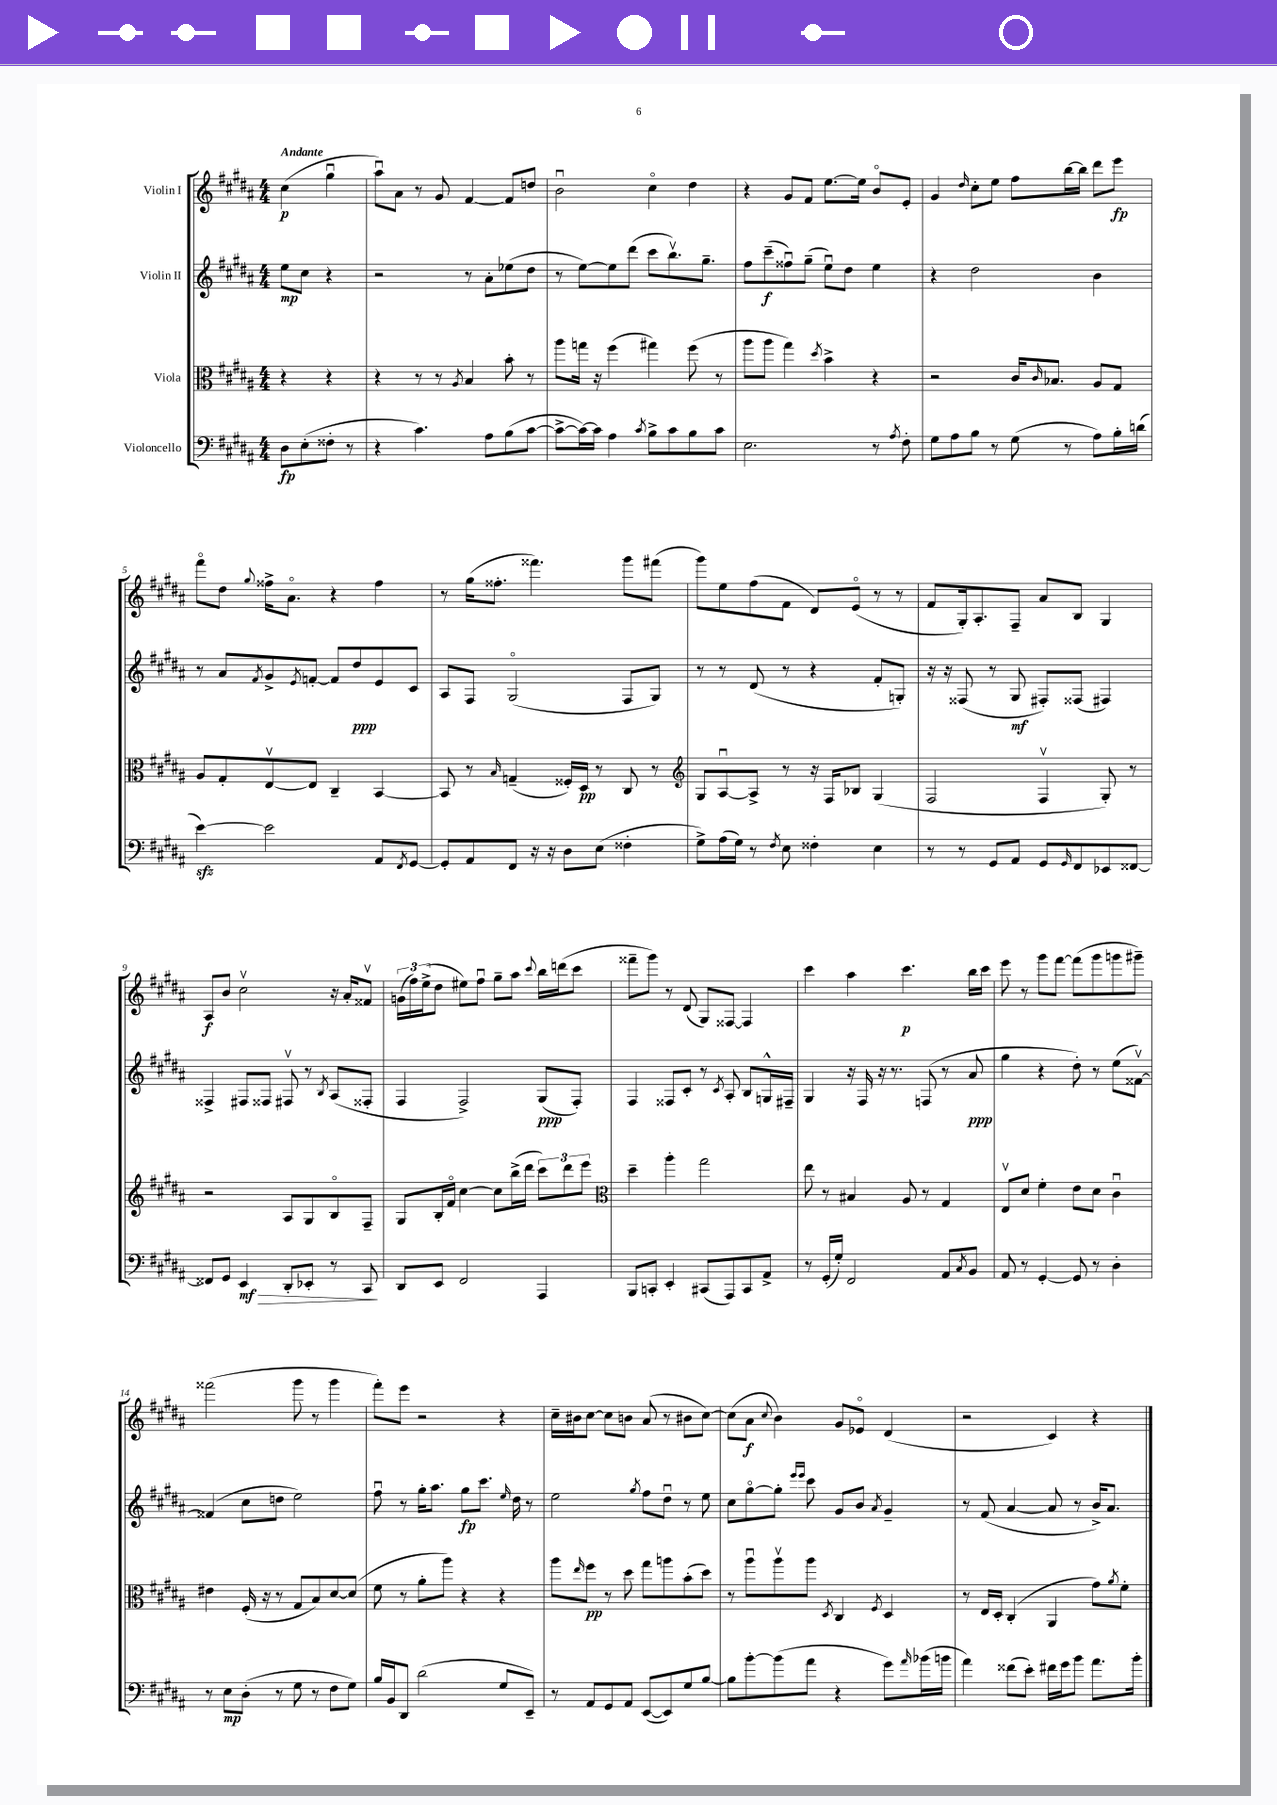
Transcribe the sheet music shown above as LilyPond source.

<<
\new StaffGroup <<
\new Staff = "s0" \with { instrumentName = "Violin I" } {
    \clef treble \key b \major \numericTimeSignature \time 4/4 \partial 2 \tempo "Andante"
    cis''4\p( gis''4\downbow |
    ais''8\downbow) ais'8 r8 gis'8 fis'4~ fis'8 d''8 |
    b'2\downbow cis''4\flageolet dis''4 |
    r4 gis'8 fis'8 e''8.~ e''16 b'8\flageolet e'8-. |
    gis'4 \grace { dis''16 } cis''8-. e''8 fis''8 b''16~ b''16 dis'''8 e'''8\fp |
    fis'''8\flageolet dis''8 \appoggiatura { gis''8 } fisis''16-> ais'8.\flageolet r4 fisis''4 |
    r8 gis''16( fisis''8.-. fisis'''4.) gis'''8 fis'''8( |
    gis'''8) e''8 fis''8( fis'8 dis'8) e'8\flageolet( r8 r8 |
    fis'8 gis16-.) ais8.-. fis8-- ais'8 b8 gis4 |
    ais8\f b'8 cis''2\upbow r16 ais'16-. fisis'8\upbow |
    \tuplet 3/2 { g'16( fis''16) e''16->( } dis''8 eis''8) fis''8\downbow gis''8-- ais''8 \appoggiatura { cis'''8 } b''16 d'''16( cis'''8 |
    fisis'''8-- gis'''8) r8 dis'8( gis8) fisis8~ fisis4 |
    cis'''4 ais''4 cis'''4.\p b''16 cis'''16 |
    e'''8 r8 gis'''8 fis'''8~ fis'''8( gis'''8 g'''8 gis'''8--) |
    fisis'''2( gis'''8 r8 gis'''4 |
    fis'''8-.) e'''8 r2 r4 |
    cis''16-- bis'16 cis''8~ cis''8 b'8 ais'8( r8 bis'8 cis''8~) |
    cis''8( ais'8\f \appoggiatura { cis''8 } b'4) gis'8 ees'8\flageolet dis'4( |
    r2 cis'4) r4 \bar "|." |
}
\new Staff = "s1" \with { instrumentName = "Violin II" } {
    \clef treble \key b \major \numericTimeSignature \time 4/4 \partial 2
    e''8\mp cis''8 r4 |
    r2 r8 ais'8-. ees''8( dis''8 |
    r8 e''8~) e''8 dis'''8( cis'''8 b''8.\upbow) gis''8.-- |
    fis''8 cis'''8--\f( fisis''8\downbow) gis''8--( e''8\downbow) dis''8 e''4 |
    r4 dis''2 b'4 |
    r8 ais'8 \acciaccatura { fis'8 } gis'8-> \acciaccatura { e'8 } f'8~-. f'8 dis''8\ppp e'8 cis'8 |
    ais8 fis8 gis2\flageolet( fis8 gis8) |
    r8 r8 dis'8( r8 r4 fis'8-. g8-.) |
    r16 r16 fisis8( r8 gis8\mf fis8-.) fisis8( fis4) |
    fisis4-> fis8 fisis8 fis8\upbow r8 \acciaccatura { b8 } ais8( fisis8-. |
    fis4 fis2->) gis8\ppp( fis8-.) |
    fis4 fisis8 cis'8-. r8 \acciaccatura { cis'8 } ais8-. b8 g16-^ fis16-- |
    gis4 r16 fis16 r16 r8. f8( r8 ais'8\ppp |
    gis''4 r4 dis''8-.) r8 e''8( fisis'8~\upbow) |
    fisis'4( cis''8 d''8 e''2) |
    fis''8\downbow r8 gis''16-. ais''8. gis''8\fp cis'''8. \grace { e''16 } dis''16 r8 |
    e''2 \acciaccatura { gis''8 } fis''8 dis''8\downbow r8 e''8 |
    cis''8 gis''8~\flageolet gis''8-. \grace { e'''16 e'''16 } cis'''8 gis'8 b'8 \acciaccatura { ais'8 } gis'4-- |
    r8 fis'8( ais'4~ ais'8 r8 b'16->) ais'8. \bar "|." |
}
\new Staff = "s2" \with { instrumentName = "Viola" } {
    \clef alto \key b \major \numericTimeSignature \time 4/4 \partial 2
    r4 r4 |
    r4 r8 r8 \acciaccatura { ais8 } b4 b'8-. r8 |
    ais''8 g''16 r16 fis''4( gis''4) fis''8( r8 |
    ais''8 ais''8 gis''4) \acciaccatura { dis''8 } b'4-> r4 |
    r2 cis'16 \grace { cis'16 } bes8. ais8 gis8 |
    ais8 gis8-. e8~\upbow e8 cis4-- b,4~ |
    b,8 r8 \grace { b16 } g4--( fisis16-.) dis16\pp r8 cis8 r8 |
    \clef treble gis8 ais8~\downbow ais8-> r8 r16 fis16 bes8 gis4( |
    fis2 fis4\upbow gis8-.) r8 |
    r2 ais8 gis8 b8\flageolet fis8-- |
    gis8 b16-. fis'16\flageolet cis''4~ cis''8 b''16->( dis'''16 \tuplet 3/2 { cis'''8) dis'''8 e'''8 } |
    \clef alto dis''4-- ais''4-. gis''2 |
    e''8 r8 bis4 ais8 r8 gis4 |
    e8\upbow dis'8 fis'4-. e'8 dis'8 cis'4\downbow |
    eis'4 fis16-.( r16 r8 gis8 b8) dis'8~ dis'8( |
    fis'8 r8 ais'8-. ais''8) r4 r4 |
    ais''8 \grace { e''16 } fis''8\pp r8 dis''8 gis''8 a''8 b'8-.( dis''8) |
    r8 ais''8\downbow ais''8\upbow ais''8 \acciaccatura { dis8 } cis4 \acciaccatura { fis8 } dis4 |
    r8 e16 dis16-. cis4-.( ais,4 gis'8) \acciaccatura { ais'8 } fis'8-. \bar "|." |
}
\new Staff = "s3" \with { instrumentName = "Violoncello" } {
    \clef bass \key b \major \numericTimeSignature \time 4/4 \partial 2
    dis8\fp e8-.( fisis8-. r8 |
    r4 cis'4.) ais8 b8( cis'8~ |
    cis'8~-> cis'16~) cis'16 ais4 \acciaccatura { cis'8 } b8-> cis'8 b8 cis'8 |
    e2. r8 \acciaccatura { ais8 } fis8-. |
    gis8 ais8 b8 r8 gis8( r8 ais8) b16-. d'16( |
    e'4~\sfz) e'2 ais,8 \acciaccatura { fis,8 } gis,8~ |
    gis,8-. ais,8 fis,8 r16 r16 dis8 e8( fisis4-. |
    gis8->) ais16( gis16) r8 \acciaccatura { fis8 } e8 fisis4-. e4 |
    r8 r8 gis,8 ais,8 gis,8 \grace { gis,16 } fis,8 ees,8 fisis,8~ |
    fisis,8 gis,8 e,4\mf\> dis,8-. ees,8-. r8 cis,8\! |
    dis,8 e,8 fis,2 ais,,4 |
    b,,8 c,8-. e,4-. cis,8( ais,,8) cis,8 ais,8-> |
    r8 gis,16-.( gis16-.) fis,2 ais,8 \acciaccatura { cis8 } b,8 |
    ais,8 r8 gis,4~-. gis,8 r8 dis4-. |
    r8 e8\mp dis8-.( r8 gis8 r8 fis8 gis8) |
    b16 b,16 dis,8 dis'2( gis8 e,8--) |
    r8 ais,8 gis,8 ais,8 e,8~( e,8) gis8 b8~ |
    b8 b'8~-. b'8( ais'8 r4 gis'8) \grace { ais'16 } bes'16( b'16 |
    ais'4) fisis'8( e'8-.) fis'16 gis'16 b'8 ais'8. b'16-. \bar "|." |
}
>>
>>
